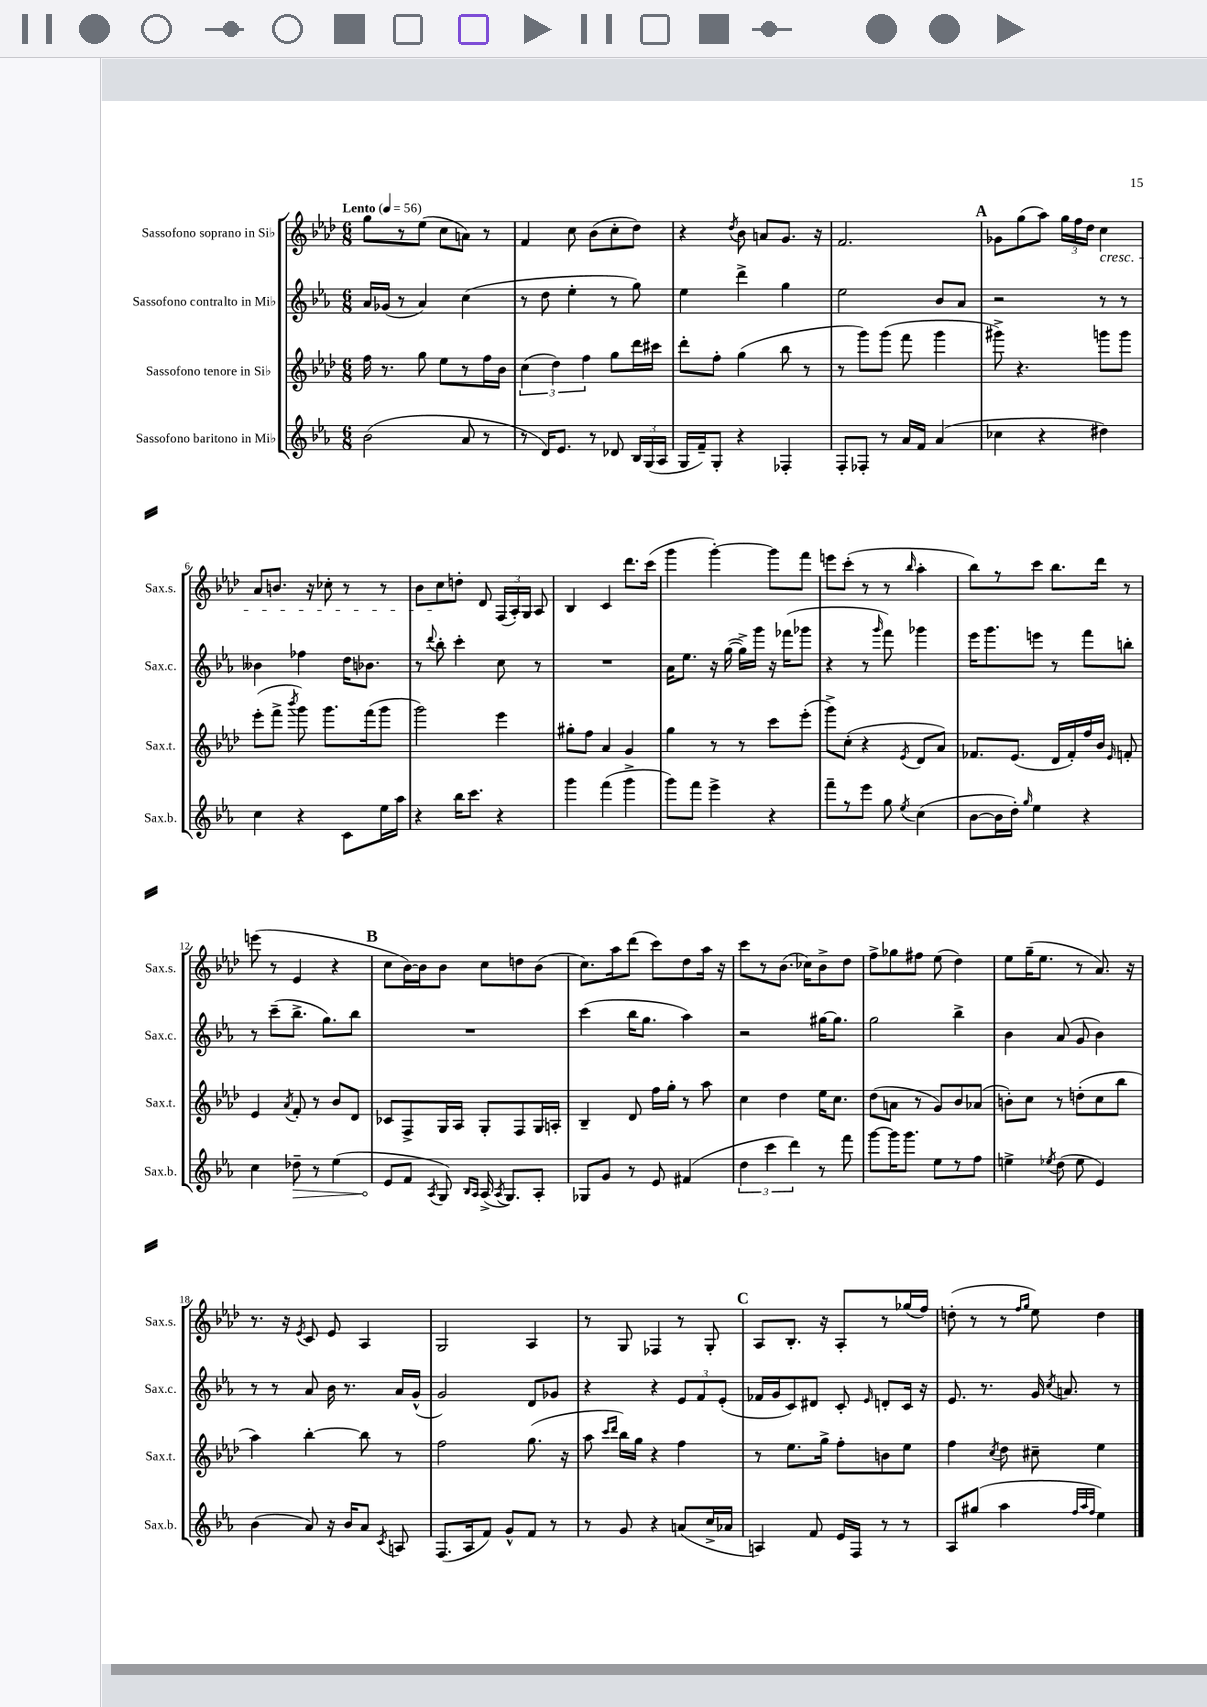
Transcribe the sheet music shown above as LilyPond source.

<<
\new StaffGroup <<
\new Staff = "s0" \with { instrumentName = "Sassofono soprano in Sib" shortInstrumentName = "Sax.s." } {
    \clef treble \key aes \major \numericTimeSignature \time 6/8 \tempo "Lento" 4 = 56
    \autoBeamOff g''8[ r8 ees''8]( c''8[ a'8]) r8 |
    f'4 c''8 bes'8[( c''8-. des''8]) |
    r4 \acciaccatura { des''8 } bes'8 a'8[ g'8.] r16 |
    f'2. |
    \mark \markup { \bold "A" } ges'8[ g''8( aes''8]) \tuplet 3/2 { g''16[ f''16 des''16] } c''4\cresc |
    aes'8[ b'8.] r16 ces''8-. r8 r8 |
    bes'8[ c''8\! d''8]-. des'8 \tuplet 3/2 { f16[( aes16-.) g16] } aes8 |
    bes4 c'4 des'''8.[ c'''16]( |
    g'''4 g'''4~-.) g'''8[ f'''8] |
    e'''8[ c'''8]-.( r8 r8 \grace { bes''16 } aes''4-. |
    bes''8[) r8 c'''8] bes''8.[ des'''16] r8 |
    e'''8( r8 ees'4 r4 |
    \mark \markup { \bold "B" } c''8[ bes'16~) bes'16 bes'8] c''8[ d''8 bes'8]( |
    c''8.[) aes''16 des'''8]( c'''8[) des''8 aes''16] r16 |
    c'''8[ r8 bes'8.]( ces''16[) bes'8-> des''8] |
    f''8[-> ges''8 fis''8] ees''8( des''4) |
    ees''8[ g''16--( ees''8.] r8 aes'8.) r16 |
    r8. r16 \acciaccatura { ees'8 } c'8 ees'8 aes4 |
    g2 aes4 |
    r8 g8 fes4 r8 g8-. |
    \mark \markup { \bold "C" } aes8[ bes8.]-. r16 aes8[-. r8 ges''16( f''16]) |
    d''8-.( r8 r8 \grace { f''16[ g''16] } ees''8) d''4 \bar "|." |
}
\new Staff = "s1" \with { instrumentName = "Sassofono contralto in Mib" shortInstrumentName = "Sax.c." } {
    \clef treble \key ees \major \numericTimeSignature \time 6/8
    \autoBeamOff aes'16[ ges'16]( r8 aes'4) c''4( |
    r8 d''8 ees''4-. r8 g''8) |
    ees''4 d'''4-> g''4 |
    ees''2 bes'8[ aes'8] |
    \mark \markup { \bold "A" } r2 r8 r8 |
    beses'4 fes''4 d''16[ bes'8.] |
    r8 \appoggiatura { d'''8 } bes''8-. c'''4-. c''8 r8 |
    R2. |
    aes'16[ ees''8.] r16 g''16~( g''16[->) g'''16] r16 fes'''16[( ges'''8] |
    r4 r8 \grace { g'''16 } f'''8) ges'''4 |
    ees'''16[ g'''8. e'''8] r8 f'''8[ b''8]-. |
    r8 c'''8[--( bes''8.]-> g''8.[) bes''8] |
    \mark \markup { \bold "B" } R2. |
    c'''4( bes''16[ g''8.] aes''4) |
    r2 gis''16[~ gis''8.] |
    g''2 bes''4-> |
    bes'4 aes'8( g'8 bes'4) |
    r8 r8 aes'8 bes'16 r8. aes'16[ g'16]-^( |
    g'2) d'8[ ges'8] |
    r4 r4 \tuplet 3/2 { ees'8[ f'8 ees'8]-.( } |
    \mark \markup { \bold "C" } fes'16[ g'16 c'8) dis'8] c'8-. \grace { ees'16 } d'8[-. c'16] r16 |
    ees'8. r8. g'16 \acciaccatura { c''8 } a'8. r8 \bar "|." |
}
\new Staff = "s2" \with { instrumentName = "Sassofono tenore in Sib" shortInstrumentName = "Sax.t." } {
    \clef treble \key aes \major \numericTimeSignature \time 6/8
    \autoBeamOff f''16 r8. g''8 ees''8[ r8 f''16 bes'16] |
    \tuplet 3/2 { c''4( des''4) f''4 } g''8[ des'''16 cis'''16] |
    des'''8[-. f''8]-. g''4( bes''8 r8 |
    r8 g'''8[) g'''8]( f'''8 g'''4 |
    \mark \markup { \bold "A" } gis'''8->) r4. g'''8[ g'''8] |
    ees'''8[-.( f'''8]-> \acciaccatura { bes'''8 } g'''8) g'''8.[ f'''16( g'''8] |
    g'''2) ees'''4 |
    gis''8[-. f''8] aes'4 g'4 |
    g''4 r8 r8 c'''8[ ees'''8]-.( |
    g'''8[->) c''8]-.( r4 \acciaccatura { ees'8 } des'8[ aes'8]) |
    fes'8.[ ees'8.]( des'16[ fes'16-.) f''16 bes'16] \grace { ees'16 } f'8-. |
    ees'4 \acciaccatura { aes'8 } f'8-. r8 bes'8[ des'8] |
    \mark \markup { \bold "B" } ces'8[ f8-> g16 aes16] g8[-. f8 g16 a16]-. |
    bes4-- des'8 f''16[ g''16]-. r8 aes''8 |
    c''4 des''4 ees''16[ c''8.] |
    des''8[( a'8] r8 g'8[) bes'8 aes'8]( |
    b'8[-.) c''8] r8 d''8[-.( c''8 bes''8] |
    aes''4) bes''4~-. bes''8 r8 |
    f''2 g''8.( r16 |
    aes''8 \grace { c'''16[ des'''16] } bes''16[) g''16] r4 f''4 |
    \mark \markup { \bold "C" } r8 ees''8.[ g''16]-> f''8[-. b'8 ees''8] |
    f''4 \acciaccatura { c''8 } des''8 cis''8-- ees''4 \bar "|." |
}
\new Staff = "s3" \with { instrumentName = "Sassofono baritono in Mib" shortInstrumentName = "Sax.b." } {
    \clef treble \key ees \major \numericTimeSignature \time 6/8
    \autoBeamOff bes'2( aes'8 r8 |
    r8 d'16[) ees'8.] r8 des'8 \tuplet 3/2 { bes16[ g16( aes16] } |
    g16[ f'16--) g8]-. r4 fes4-. |
    f8[-. fes8]-. r8 aes'16[ f'16] aes'4( |
    \mark \markup { \bold "A" } ces''4 r4 dis''4) |
    c''4 r4 c'8[ ees''16 aes''16] |
    r4 bes''16[ c'''8.] r4 |
    g'''4 f'''4( g'''4-> |
    g'''8[) f'''8] ees'''4-> r4 |
    f'''8[-- r8 ees'''8] g''8 \acciaccatura { ees''8 } c''4( |
    bes'8[~ bes'16 d''16]-.) \grace { g''16 } ees''4 r4 |
    c''4 \once \override Hairpin.circled-tip = ##t des''8--\> r8 ees''4( |
    \mark \markup { \bold "B" } ees'8[\! f'8] \acciaccatura { aes8 } g8) \grace { bes16[ aes16] } aes16->( \acciaccatura { aes8 } g8.[) aes8]-. |
    ges8[ g'8] r8 ees'8 fis'4( |
    \tuplet 3/2 { d''4 c'''4 d'''4) } r8 f'''8 |
    g'''8[~ g'''16 g'''8.] ees''8[ r8 f''8] |
    e''4-> \acciaccatura { ees''8 } d''8( ees''8 ees'4) |
    bes'4( aes'8) r16 bes'16[ aes'8] \acciaccatura { c'8 } a8 |
    f8.[( aes16 f'8]) g'8[-^ f'8] r8 |
    r8 g'8 r4 a'8[( c''16-> aes'16] |
    \mark \markup { \bold "C" } a4) f'8 ees'16[ f16] r8 r8 |
    aes8[ gis''8]( aes''4 \grace { f''32[ aes''32 f''32] } ees''4) \bar "|." |
}
>>
>>
